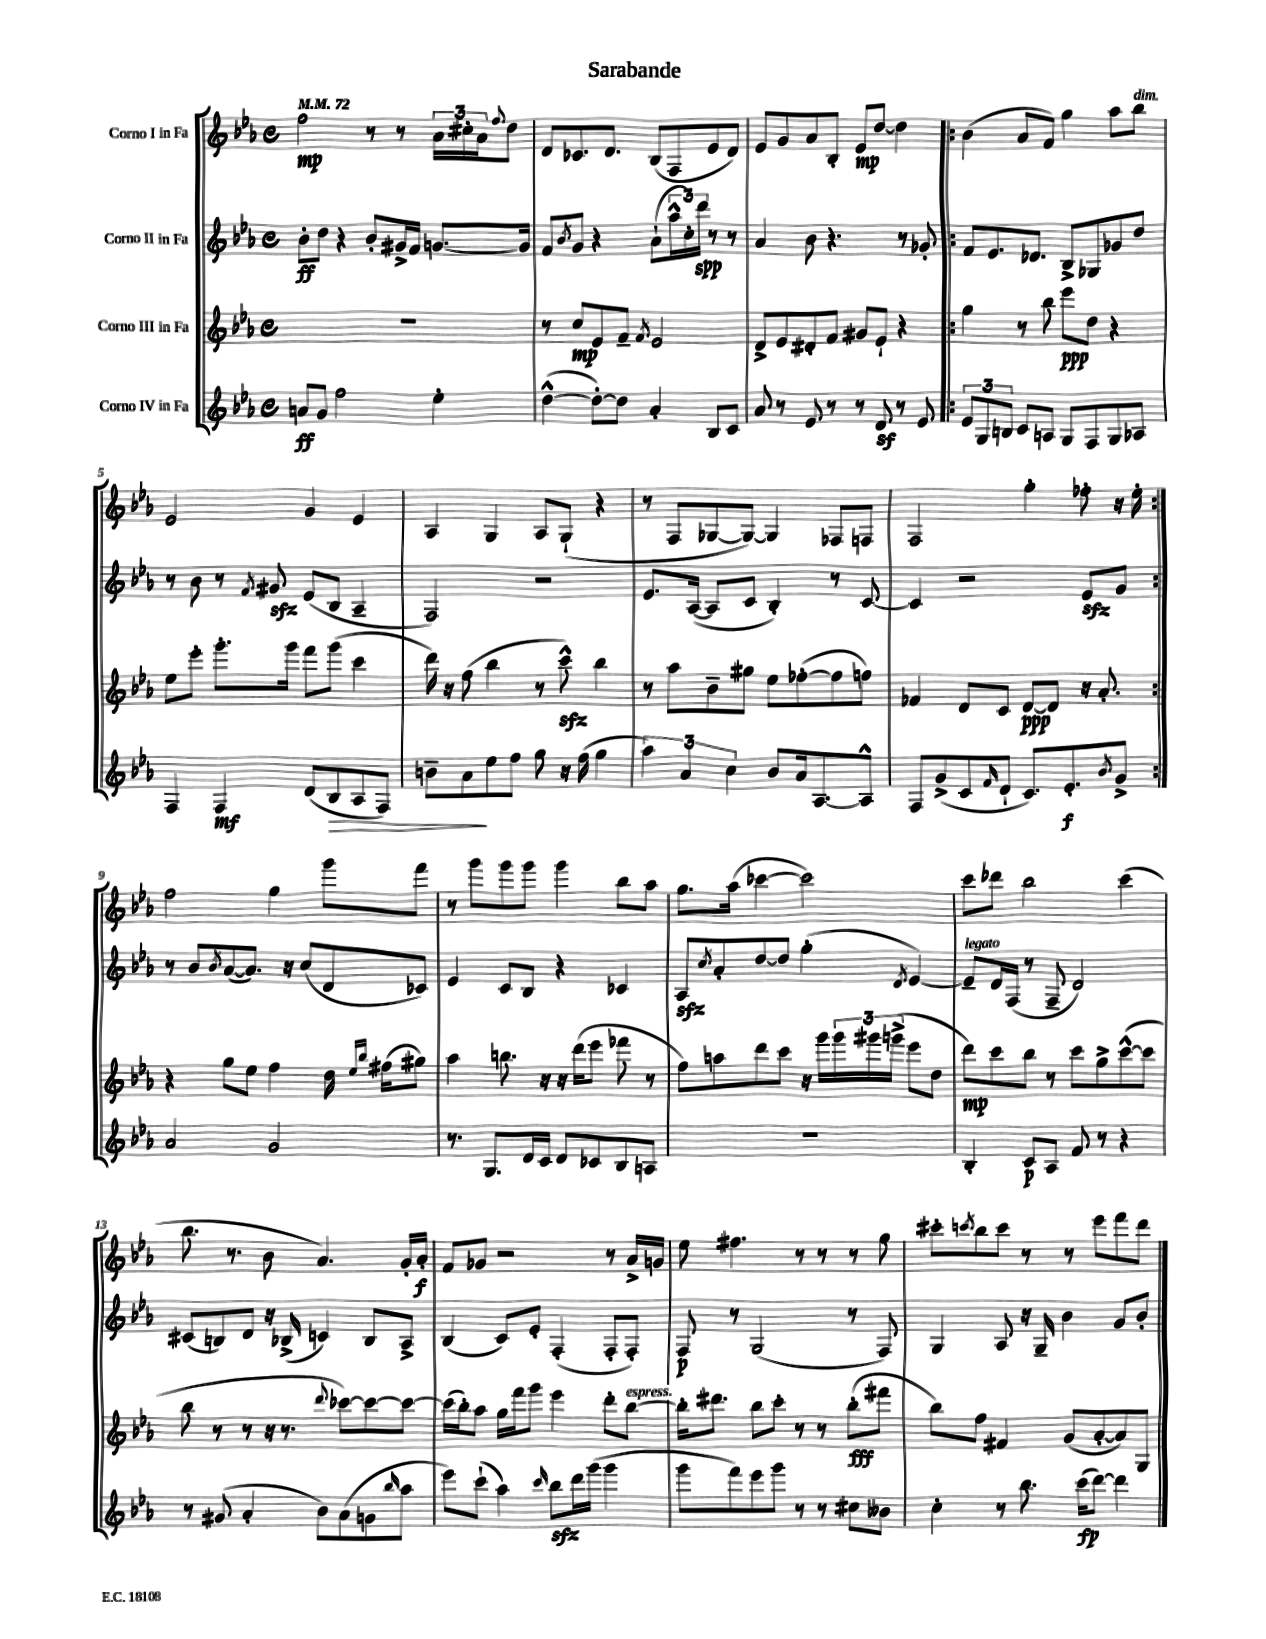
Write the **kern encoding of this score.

**kern	**kern	**kern	**kern
*staff4	*staff3	*staff2	*staff1
*clefG2	*clefG2	*clefG2	*clefG2
*k[b-e-a-]	*k[b-e-a-]	*k[b-e-a-]	*k[b-e-a-]
*M4/4	*M4/4	*M4/4	*M4/4
*met(c)	*met(c)	*met(c)	*met(c)
*MM72	*MM72	*MM72	*MM72
8a/L	1r	8b-'\L	2ff\
8g/J	.	8dd\J	.
2ff\	.	4r	.
.	.	8b-'/L	8r
.	.	16g#^/L	8r
.	.	16f/JJ	.
4ee-'\	.	[8.g/L	24a-\LL
.	.	.	24cc#'\
.	.	.	24a-\J
.	.	.	8qqff/
.	.	.	8dd\J
.	.	16g/]Jk	.
=	=	=	=
([4dd^^\	8r	8f/L	8d/L
.	.	8qb-/	.
.	8cc/L	8g/J	8.c-/
8dd'\_L)	8e-/	4r	.
.	.	.	8.d/J
8dd\]J	8f~/J	.	.
.	8qf/	.	.
4a-'/	2e-/	(8a-`\L	(8B-/L
.	.	24aa-^^\L	8F/
.	.	24cc'\)	.
.	.	24ddd\JJ	.
8B-/L	.	8r	8e-/
8c/J	.	8r	8d/J)
=	=	=	=
8a-/	8d^/L	4a-/	8e-/L
8r	8e-/	.	8g/
8e-/	8d#'/	8b-\	8a-/
8r	8f/J	4.r	8B-'/J
8r	8g#/L	.	8e-/L
8d/	8e-`/J	.	[8dd/J
8r	4r	8r	4dd\]
8e-/	.	8g-'/	.
=!|:	=!|:	=!|:	=!|:
12e-/L	4gg\	8f/L	(4b-\
12G/	.	.	.
.	.	8.e-/	.
12B/J	.	.	.
8c/L	8r	.	8a-/L
.	.	8.d-/J	.
8A/J	8bb-\	.	8f/J)
8G/L	8eee-\L	8B-^/L	4gg\
8F/	8dd\J	8G-/	.
8G/	4r	8g-/	8aa-\L
8A-/J	.	8dd/J	8bb-\J
=	=	=	=
4F/	8ee-\L	8r	2e-/
.	8eee-'\J	8b-\	.
4F/	8.ggg'\L	8r	.
.	.	8qf/	.
.	.	8g#/	.
.	16ggg\Jk	.	.
(8d/L	8fff\L	(8e-/L	4g/
8B-/	(8ggg\J	8B-/J	.
8A-/	4ccc\	4A-~/	4e-/
8F/J)	.	.	.
=	=	=	=
8b~\L	16ddd\)	2F/)	4A-/
.	16r	.	.
8a-\	(8ff\	.	.
8ee-\	4bb-\	.	4G/
8ff\J	.	.	.
8gg\	8r	2r	8A-/L
16r	8ccc^^\)	.	(8G`/J
(16ff\	.	.	.
4gg\	4bb-\	.	4r
=	=	=	=
6aa-\)	8r	8.e-/L	8r
.	8aa-\L	.	8F/L
6a-/	.	.	.
.	.	([16A-/Jk	.
.	8b-~\	8A-/]L	[8G-/
6cc\	.	.	.
.	8gg#\J	8c/J	8G-/_J)
8b-/L	8ee-\L	4B-'/)	4G-/]
16a-/k	([8ff-'\	.	.
[8.A-/	.	.	.
.	8ff-\]	8r	8F-/L
8A-^^/]J	8ff\J)	[8c/	8F/J
=	=	=	=
8F/L	4f-/	4c/]	2F/
(8g^/	.	.	.
8c/	8d/L	2r	.
16qqf/	.	.	.
8d`/J	8c/J	.	.
8.c/L)	[8d/L	.	4gg'\
.	8d/]J	.	.
8.e-'/	.	.	.
.	16r	8e-/L	8ff-'\
.	8.a-'/	.	.
8qb-/	.	.	.
8g^/J	.	8g/J	16r
.	.	.	16ee-'\
=:|!	=:|!	=:|!	=:|!
2a-/	4r	8r	2ff\
.	.	8b-/L	.
.	.	8qb-/	.
.	8gg\L	([8a-/	.
.	8ee-\J	8.a-/]J)	.
2g/	4ff\	.	4gg\
.	.	16r	.
.	.	(8cc/L	.
.	16dd\	8d/	8ggg\L
.	16qqee-/LL	.	.
.	16qqbb-/JJ	.	.
.	(16ff#\LK	.	.
.	8gg#\J)	8c-/J)	8fff\J
=	=	=	=
8.r	4aa-\	4e-/	8r
.	.	.	8ggg\L
8.G/L	.	.	.
.	8.bb\	8c/L	8ggg\
16d/L	.	8B-/J	8ggg\J
16c/JJ	16r	.	.
8d/L	16r	4r	4ggg\
.	(16ddd\LK	.	.
8c-/	8eee-\J	.	.
8B-/	8fff-\	4c-/	8bb-\L
8A/J	8r	.	8aa-\J
=	=	=	=
1r	8ff\L)	8A-/L	8.gg\L
.	.	8qcc/	.
.	8aa\	8a-'/	.
.	.	.	(16aa-\Jk
.	8ddd\	[8dd/	[4ccc-\
.	8ccc\J	8dd/]J	.
.	16r	(4gg'\	2ccc-\])
.	16ggg\LL	.	.
.	24ggg\	.	.
.	24ggg#\	.	.
.	(24ggg^\JJ	.	.
.	.	8qd/	.
.	8eee-\L	[4e-/)	.
.	8dd\J	.	.
=	=	=	=
4B-'/	8ddd\L)	8e-~/]L	8ccc\L
.	8ccc\	16d/L	8ddd-\J
.	.	(16F/JJ	.
8c/L	8bb-\J	8r	2bb-\
8A-/J	8r	8F~/	.
8f/	8ccc\L	2d/)	.
8r	8gg^\	.	.
4r	([8ccc^^\	.	(4ccc\
.	8ccc\]J	.	.
=	=	=	=
8r	8bb-\	(8c#/L	8.bb-\
(8g#/	8r	8B/)	.
.	.	.	8.r
4a-'/	8r	8d/J	.
.	16r	16r	8b-\
.	8.r	(16B-^/	.
8b-\L)	.	4c/)	4.a-/)
.	8qqddd/	.	.
(8a-\	[8ccc-\L)	.	.
8g\	8ccc-\_	8B-/L	.
16qqbb-/	.	.	.
8aa-\J	8ccc-\_J	8A-^/J	16g'/LL
.	.	.	16a-'/JJ
=	=	=	=
8eee-\L)	(16ccc-\]LL	(4B-/	8f/L
.	16bb-'\J)	.	.
(8ccc`\J	8aa-\J	.	8g-/J
4aa-\)	16gg\LL	8c/L)	2r
.	16fff\J	.	.
.	8ggg\J	8e-'/J	.
16qqccc/	.	.	.
8bb-\L	4eee-\	(4F'/	.
16ddd\L	.	.	.
(16ggg\JJ	.	.	.
4ggg\	8ddd'\L	8F'/L	8r
.	[8bb-\J	8F'/J)	16a-^/LL
.	.	.	16g/JJ
=	=	=	=
8ggg\L	16bb-'\]LK	8F/	8ee-\
.	8.ddd#\J	.	.
8fff\)	.	8r	4.ff#\
8eee-\	8bb-\L	(2G/	.
8ggg\J	8ccc'\J	.	.
8r	8r	.	8r
8r	8r	.	8r
8cc#\L	(8bb-'\L	8r	8r
8b--\J	8fff#\J	8F/)	8gg\
=	=	=	=
4cc'\	8bb-\L)	4G/	8ccc#'\L
.	.	.	8qccc/
.	8ff\J	.	8bb-\
8r	4f#/	8A-/	8ccc\J
8.bb-\	.	16r	8r
.	.	16G~/	.
.	(8g/L	4b-\	8r
(16ccc\LK	.	.	.
[8ddd\J)	[8a-'/	.	8eee-\L
4ddd\]	8a-/])	8g/L	8fff\
.	8G/J	8b-'/J	8ddd\J
==	==	==	==
*-	*-	*-	*-
